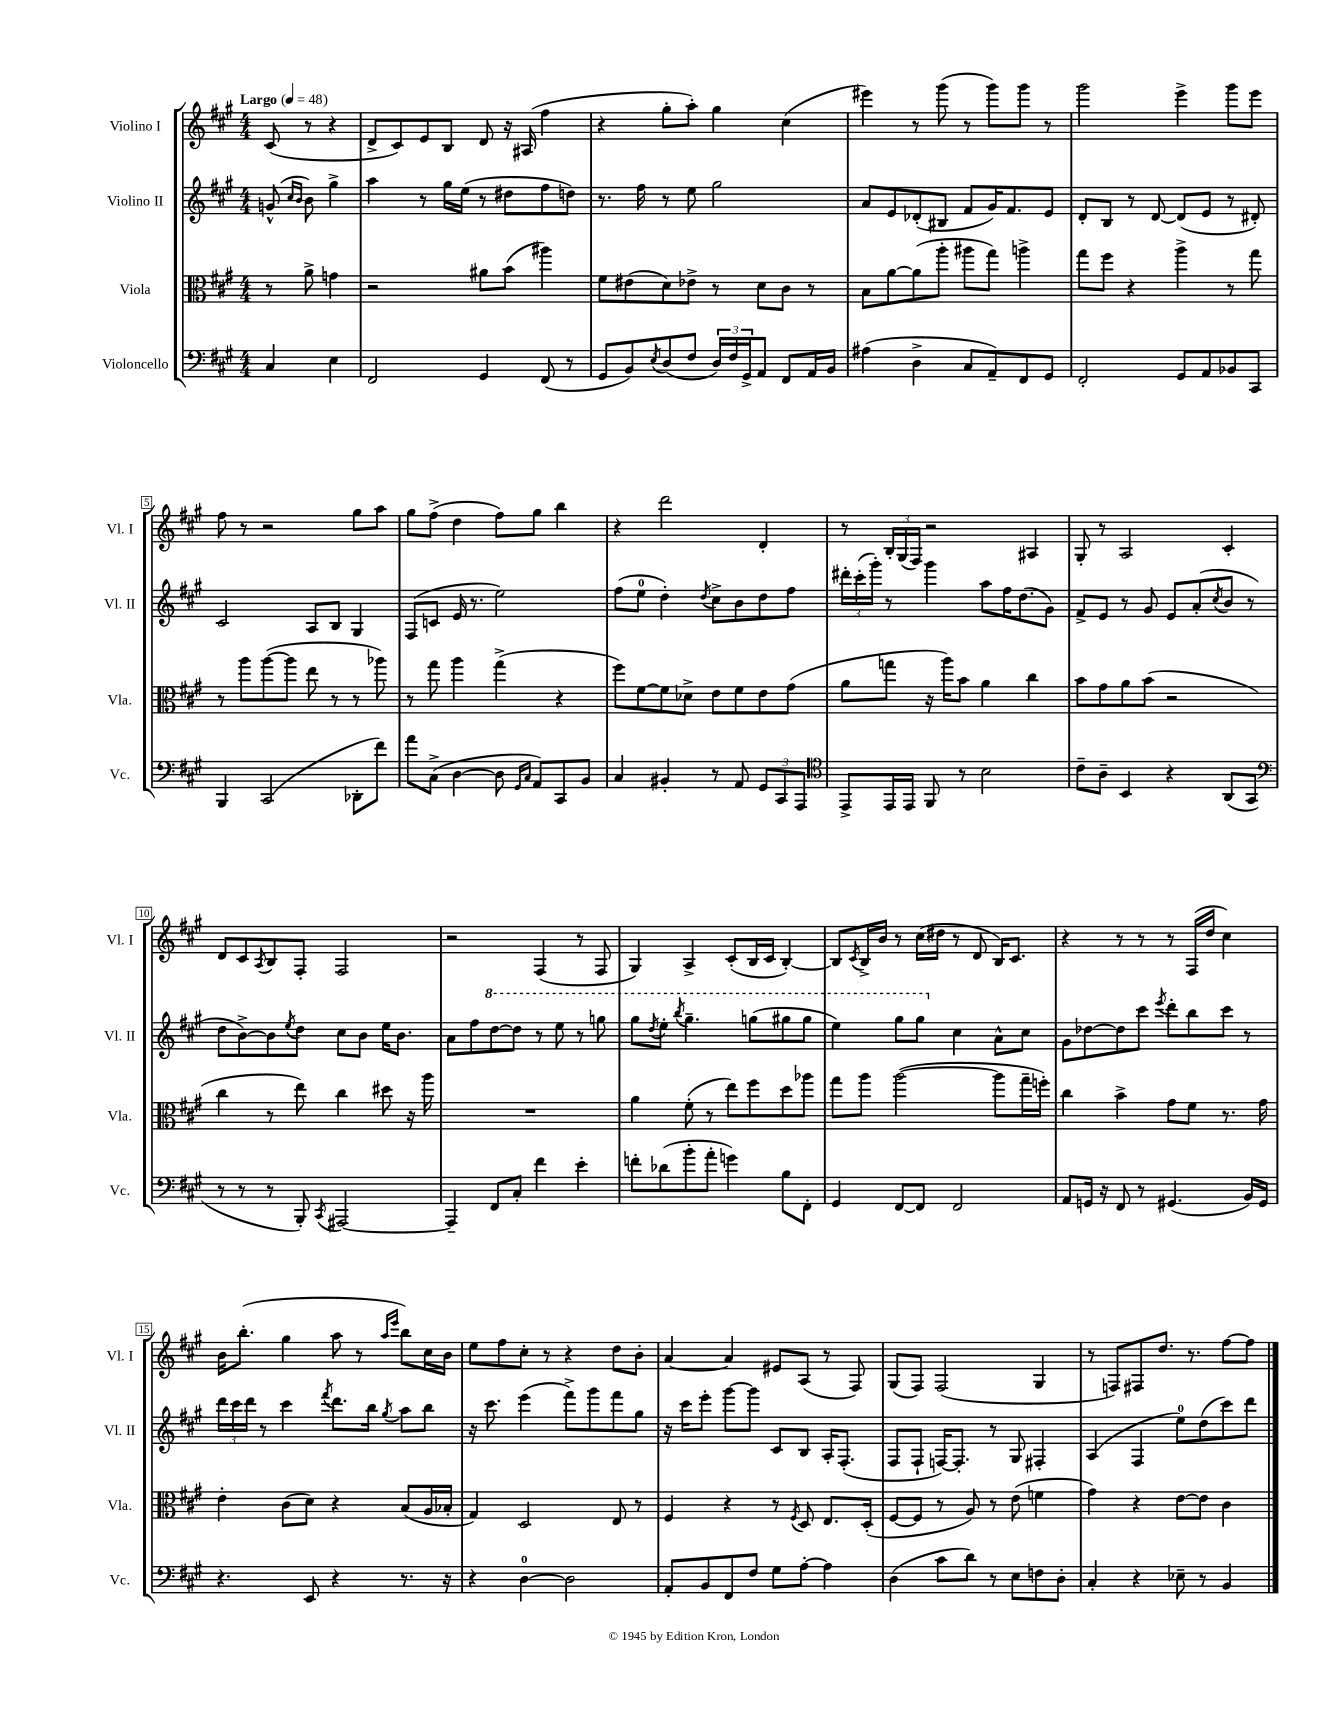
<<
\new StaffGroup <<
\new Staff = "s0" \with { instrumentName = "Violino I" shortInstrumentName = "Vl. I" } {
    \clef treble \key a \major \numericTimeSignature \time 4/4 \partial 2 \tempo "Largo" 4 = 48
    cis'8( r8 r4 |
    d'8-> cis'8) e'8 b8 d'8 r16 ais16( fis''4 |
    r4 gis''8-. a''8-.) gis''4 cis''4( |
    eis'''4) r8 gis'''8( r8 gis'''8) gis'''8 r8 |
    gis'''2 e'''4-> gis'''8 e'''8 |
    fis''8 r8 r2 gis''8 a''8 |
    gis''8 fis''8->( d''4 fis''8) gis''8 b''4 |
    r4 d'''2 d'4-. |
    r8 \tuplet 3/2 { b16-. gis16( fis16) } r2 ais4 |
    gis8-. r8 a2 cis'4-. |
    d'8 cis'8 \acciaccatura { a8 } b8 fis8-. fis2 |
    r2 fis4( r8 fis8 |
    gis4) a4-> cis'8-.( b16 cis'16 b4~-.) |
    b8 \acciaccatura { cis'8 } b16-> b'16 r8 cis''16( dis''16 r8 d'8 b16) cis'8. |
    r4 r8 r8 r8 fis16( d''16 cis''4) |
    b'16 b''8.-.( gis''4 a''8 r8 \grace { a''16 e'''16 } b''8) cis''16 b'16 |
    e''8 fis''8 cis''8-. r8 r4 d''8 b'8-. |
    a'4~ a'4 eis'8 a8( r8 fis8) |
    gis8( fis8) fis2( gis4 |
    r8 f8) fis8 d''8. r8. fis''8~ fis''8 \bar "|." |
}
\new Staff = "s1" \with { instrumentName = "Violino II" shortInstrumentName = "Vl. II" } {
    \clef treble \key a \major \numericTimeSignature \time 4/4 \partial 2
    g'8-^( \grace { cis''16 b'16 } b'8) gis''4-> |
    a''4 r8 gis''16 e''16( r8 dis''8 fis''8 d''8) |
    r8. fis''16 r8 e''8 gis''2 |
    a'8 e'8 des'8-.( bis8 fis'8 gis'16) fis'8. e'8 |
    d'8-. b8 r8 d'8~ d'8( e'8 r8 dis'8-.) |
    cis'2 a8 b8 gis4 |
    fis8( c'8 e'16 r8. e''2) |
    fis''8( e''8-0 d''4-.) \acciaccatura { d''8 } cis''8-> b'8 d''8 fis''8 |
    \tuplet 3/2 { dis'''16-. cis'''16-.( gis'''16-.) } r8 gis'''4 a''8 fis''16 d''8.( gis'8) |
    fis'8-> e'8 r8 gis'8 e'8 a'8-.( \acciaccatura { cis''8 } b'8 r8 |
    d''8 b'8~->) b'8 \acciaccatura { e''8 } d''8 cis''8 b'8 e''16 b'8. |
    a'8 fis''8 \ottava #1 d'''8~ d'''8 r8 e'''8 r8 g'''8 |
    gis'''8 \acciaccatura { d'''8 } e'''8-. \acciaccatura { b'''8 } gis'''4.-- g'''8( gis'''8 gis'''8 |
    e'''4) gis'''8 gis'''8 \ottava #0 cis''4 a'8-^ cis''8 |
    gis'8 des''8~ des''8 cis'''8 \acciaccatura { e'''8 } d'''8-. b''8 cis'''8 r8 |
    \tuplet 3/2 { d'''16 cis'''16 d'''16 } r8 cis'''4 \acciaccatura { fis'''8 } d'''8. b''16 \acciaccatura { gis''8 } a''8 b''8 |
    r16 cis'''8. e'''4( fis'''8->) gis'''8 fis'''8 gis''8 |
    r16 cis'''16 e'''8-. gis'''8~ gis'''8 cis'8 b8 a16-. fis8.-.( |
    fis8 fis8-! f16~) f8.-. r8 gis8 fis4-. |
    a4( fis4 e''8-0) d''8( cis'''8) d'''8 \bar "|." |
}
\new Staff = "s2" \with { instrumentName = "Viola" shortInstrumentName = "Vla." } {
    \clef alto \key a \major \numericTimeSignature \time 4/4 \partial 2
    r8 a'8-> g'4 |
    r2 ais'8 b'8( ais''4) |
    fis'8 eis'8( d'8) ees'8-> r8 d'8 cis'8 r8 |
    b8 a'8~ a'8( a''8-. ais''8 gis''8) a''4-> |
    gis''8 fis''8 r4 a''4-> r8 gis''8 |
    r8 a''8 a''8~( a''8 e''8 r8 r8 aes''8) |
    r8 gis''8 a''4 gis''4->( r4 |
    fis''8) fis'8~ fis'8 des'8-> e'8 fis'8 e'8 gis'8( |
    a'8 g''8 r16 a''16) b'8 a'4 cis''4 |
    b'8 gis'8 a'8 b'8( r2 |
    cis''4 r8 e''8) cis''4 dis''8 r16 a''16 |
    R1 |
    a'4 fis'8-.( r8 e''8) fis''8 d''8 aes''8 |
    gis''8 a''8 a''2~( a''8 gis''16-- f''16-.) |
    cis''4 b'4-> gis'8 fis'8 r8. gis'16 |
    e'4-. cis'8( d'8) r4 b8( a16 bes16-. |
    gis4) d2 e8 r8 |
    fis4 r4 r8 \acciaccatura { fis8 } d8 e8. d16-.( |
    fis8~ fis8 r8 a8) r8 e'8( f'4 |
    gis'4) r4 e'8~ e'8 cis'4 \bar "|." |
}
\new Staff = "s3" \with { instrumentName = "Violoncello" shortInstrumentName = "Vc." } {
    \clef bass \key a \major \numericTimeSignature \time 4/4 \partial 2
    cis4 e4 |
    fis,2 gis,4 fis,8( r8 |
    gis,8 b,8) \acciaccatura { e8 } d8( fis8 \tuplet 3/2 { d16) fis16 gis,16-> } a,8 fis,8 a,16 b,16 |
    ais4( d4-> cis8 a,8--) fis,8 gis,8 |
    fis,2-. gis,8 a,8 bes,8 cis,8 |
    b,,4 cis,2( des,8-. fis'8) |
    a'8 cis8->( d4~ d8 \grace { gis,16 cis16 } a,8) cis,8 b,8 |
    cis4 bis,4-. r8 a,8 \tuplet 3/2 { gis,8 cis,8 a,,8 } |
    \clef tenor e,8-> e,16 e,16 fis,8 r8 b2 |
    cis'8-- a8-- b,4 r4 a,8( gis,8 |
    \clef bass r8 r8 r8 b,,8-.) \acciaccatura { cis,8 } ais,,2~ |
    ais,,4-- fis,8 cis8-. fis'4 e'4-. |
    f'8-. des'8( b'8-. a'8-. g'4) b8 fis,8-. |
    gis,4 fis,8~ fis,8 fis,2 |
    a,8 g,16 r16 fis,8 r8 gis,4.( b,16) gis,16 |
    r4. e,8 r4 r8. r16 |
    r4 d4-0~ d2 |
    a,8-. b,8 fis,8 fis8 gis8 a8~-. a4 |
    d4( cis'8 d'8) r8 e8 f8 d8-. |
    cis4-. r4 ees8-- r8 b,4 \bar "|." |
}
>>
>>
\layout { \context { \Score \override BarNumber.stencil = #(make-stencil-boxer 0.1 0.3 ly:text-interface::print) } }
